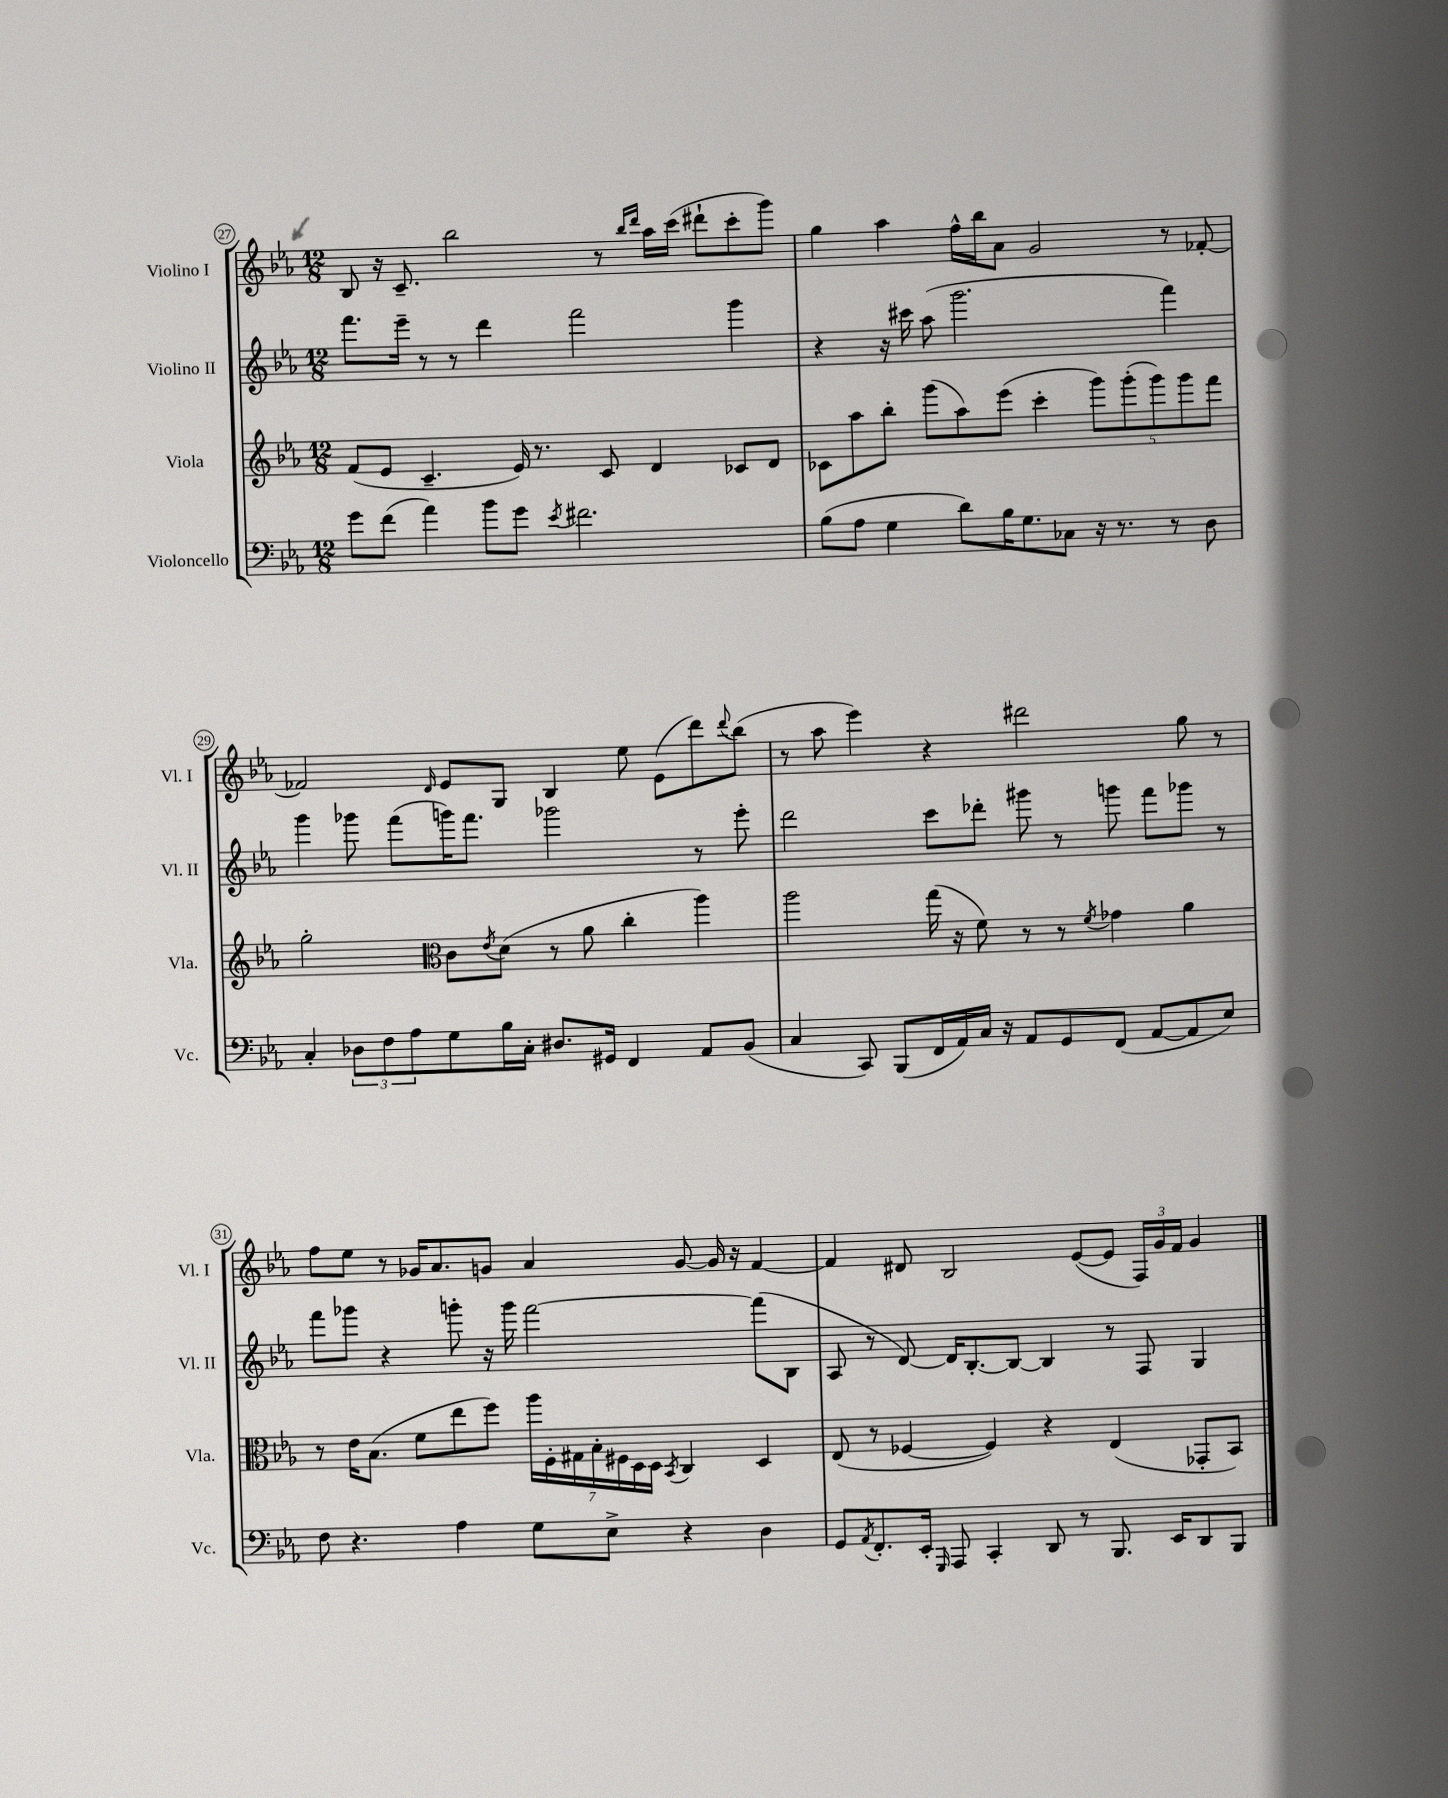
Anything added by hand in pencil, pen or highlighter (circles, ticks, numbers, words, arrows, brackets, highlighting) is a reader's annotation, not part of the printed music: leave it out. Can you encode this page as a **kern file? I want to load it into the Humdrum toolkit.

**kern	**kern	**kern	**kern
*part4	*part3	*part2	*part1
*staff4	*staff3	*staff2	*staff1
*I"Violoncello	*I"Viola	*I"Violino II	*I"Violino I
*I'Vc.	*I'Vla.	*I'Vl. II	*I'Vl. I
*clefF4	*clefG2	*clefG2	*clefG2
*k[b-e-a-]	*k[b-e-a-]	*k[b-e-a-]	*k[b-e-a-]
*M12/8	*M12/8	*M12/8	*M12/8
=27	=27	=27	=27
8g\L	(8f/L	8.fff\L	8B-/
(8f\J	8e-/J	.	16r
.	.	16eee-~\Jk	8.c~/
4a-\)	4.c~/	8r	.
.	.	8r	2bb-\
8b-\L	.	4ddd\	.
8g\J	16e-/)	.	.
.	8.r	.	.
8qe-/	.	.	.
2.f#X\	.	2fff\	.
.	8c/	.	8r
.	.	.	16qqbb-/LL
.	.	.	16qqddd/JJ
.	4d/	.	16aa-\LL
.	.	.	(16ccc\JJ
.	.	.	8ddd#X`\L
.	8c-X/L	4ggg\	8ccc'\
.	8d/J	.	8ggg\J)
=28	=28	=28	=28
(8B-\L	8c-X\L	4r	4gg\
8A-\J	8aa-\	.	.
4G\	8bb-'\J	16r	4aa-\
.	.	16ccc#X\	.
.	(8ggg\L	(8aa-\	.
8d\L)	8aa-\)	2.ggg\	16ff^^\LL
.	.	.	16bb-\J
16B-\K	(8eee-\J	.	8a-\J
8.G\	.	.	.
.	4ccc'\	.	2g/
8C-X\J	.	.	.
16r	10ggg\L)	.	.
8.r	.	.	.
.	(10ggg'\	.	.
.	10ggg\)	.	.
8r	.	4fff\)	8r
.	10ggg\	.	.
8D\	.	.	[8f-X'/
.	10fff\J	.	.
!!LO:LB:g=z
=29	=29	=29	=29
4C'/	2gg'\	4ggg\	2f-X/]
12D-X\L	.	8ggg-X\	.
12F\	.	.	.
.	.	(8fff\L	.
12A-\	.	.	.
*	*clefC3	*	*
.	.	.	16qqd/
8G\	8c\L	16gggn\K)	8e-/L
.	.	8.fff\J	.
.	8qe-/	.	.
16B-\L	(8d\J	.	8G/J
16C'\JJ	.	.	.
8.D#X/L	8r	2ggg-X\	4B-/
.	8a-\	.	.
16GG#X/Jk	.	.	.
4FF/	4cc'\	.	8ee-\
.	.	.	(8e-\L
8AA-/L	4aa-\)	8r	8ddd\)
.	.	.	8qqddd/
(8BB-/J	.	8eee-'\	(8bb-\J
=30	=30	=30	=30
4C/	2aa-\	2ddd\	8r
.	.	.	8aa-\
8CC/)	.	.	4eee-\)
(8BBB-/L	.	.	.
16FF/L	(16gg\	8ccc\L	4r
16AA-/)	16r	.	.
16C/JJ	8f\)	8ddd-X'\J	.
16r	.	.	.
8AA-/L	8r	8ggg#X\	2ddd#X\
8GG/	8r	8r	.
.	8qf/	.	.
(8FF/J	4g-X\	8gggn\	.
[8AA-/L	.	8fff\L	.
8AA-/]	4a-\	8ggg-X\J	8gg\
8E-/J)	.	8r	8r
!!LO:LB:g=z
=31	=31	=31	=31
8F\	8r	8fff\L	8ff\L
4.r	16e-\KL	8ggg-X\J	8ee-\J
.	(8.B-\J	.	.
.	.	4r	8r
.	8f\L	.	16g-X/KL
.	.	.	8.a-/
4A-\	8ee-\	8gggn'\	.
.	8ff\J)	16r	8gn/J
.	.	16ggg\	.
8G\L	28aa-\LL	[2fff\	4a-/
.	28F'\	.	.
.	28G#X\	.	.
.	28B-'\	.	.
8E-^\J	.	.	.
.	28F#X\	.	.
.	28D\	.	.
.	28D\JJ	.	.
.	8qBB-/	.	.
4r	4C/	.	[8g/
.	.	.	16g/]
.	.	.	16r
4D\	4D/	(8fff\L]	[4f/
.	.	8B-\J	.
=32	=32	=32	=32
8GG/L	(8E-/	8A-/	4f/]
8qAA-/	.	.	.
8.FF'/	8r	8r	.
.	[4F-X/	[8d/)	8d#X/
16EE-'/Jk	.	.	.
16qqGGG/	.	.	.
8AAA-/	.	16d/KL]	2B-/
.	.	[8.B-'/	.
4CC'/	4F-/])	.	.
.	.	8B-/J_	.
8DD/	4r	4B-/]	.
8r	.	.	([8e-/L
8.BBB-/	(4E-/	8r	8e-/J]
.	.	8F/	24F/LL)
.	.	.	24g/
16EE-/KL	.	.	.
.	.	.	24f/JJ
8DD/	8GG-X'/L	4G/	4g/
8BBB-/J	8BB-/J)	.	.
==	==	==	==
*-	*-	*-	*-
